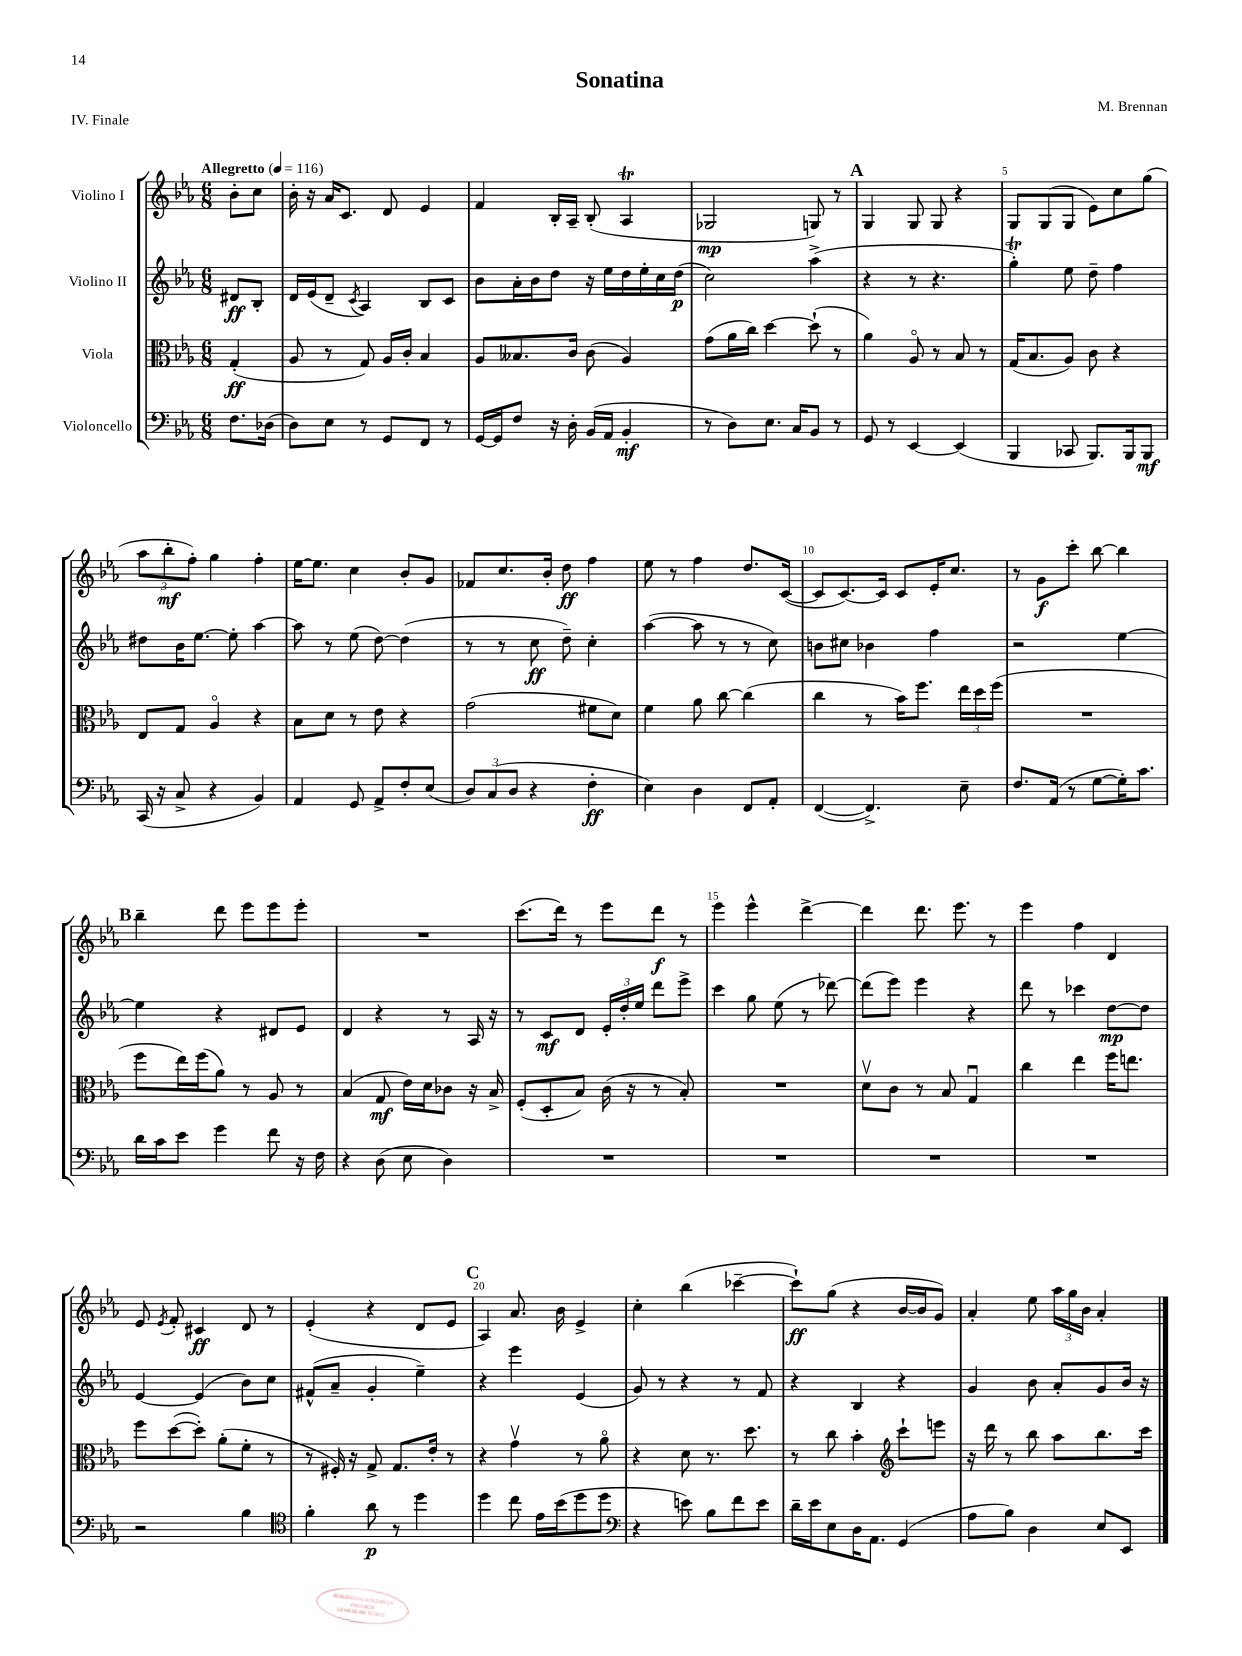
\header { title = "Sonatina" composer = "M. Brennan" piece = "IV. Finale" }
<<
\new StaffGroup <<
\new Staff = "s0" \with { instrumentName = "Violino I" } {
    \clef treble \key ees \major \numericTimeSignature \time 6/8 \partial 4 \tempo "Allegretto" 4 = 116
    \autoBeamOff bes'8[-. c''8] |
    bes'16-. r16 aes'16[ c'8.] d'8 ees'4 |
    f'4 bes16[-. aes16]-- bes8-.( aes4\trill |
    ges2\mp g8) r8 |
    \mark \markup { \bold "A" } g4 g8 g8 r4 |
    g8[ g8( g8] ees'8[) c''8 g''8]( |
    \tuplet 3/2 { aes''8[ bes''8-.\mf f''8]-.) } g''4 f''4-. |
    ees''16[~ ees''8.] c''4 bes'8[-. g'8] |
    fes'8[ c''8. bes'16]-. d''8\ff f''4 |
    ees''8 r8 f''4 d''8.[ c'16]~( |
    c'8[ c'8.~) c'16] c'8[ ees'16-. c''8.] |
    r8 g'8[\f c'''8]-. bes''8~ bes''4 |
    \mark \markup { \bold "B" } bes''4-- d'''8 ees'''8[ ees'''8 ees'''8]-. |
    R2. |
    c'''8.[( d'''16]) r8 ees'''8[ d'''8]\f r8 |
    ees'''4 ees'''4-^ d'''4~-> |
    d'''4 d'''8. ees'''8. r8 |
    ees'''4 f''4 d'4 |
    ees'8 \acciaccatura { ees'8 } f'8-. cis'4\ff d'8 r8 |
    ees'4-.( r4 d'8[ ees'8] |
    \mark \markup { \bold "C" } aes4) aes'8. bes'16 ees'4-> |
    c''4-. bes''4( ces'''4~-- |
    ces'''8[-!\ff) g''8]( r4 bes'16[~ bes'16 g'8]) |
    aes'4-. ees''8 \tuplet 3/2 { aes''16[ g''16 bes'16] } aes'4-. \bar "|." |
}
\new Staff = "s1" \with { instrumentName = "Violino II" } {
    \clef treble \key ees \major \numericTimeSignature \time 6/8 \partial 4
    \autoBeamOff dis'8[\ff bes8]-. |
    d'16[ ees'16( d'8]-- \acciaccatura { c'8 } aes4) bes8[ c'8] |
    bes'8[ aes'16-. bes'16 d''8] r16 ees''16[ d''16 ees''16-. c''16 d''16]\p( |
    c''2) aes''4->( |
    \mark \markup { \bold "A" } r4 r8 r4. |
    g''4-.\trill) ees''8 d''8-- f''4 |
    dis''8[ bes'16 ees''8.]~ ees''8-. aes''4~ |
    aes''8 r8 ees''8( d''8~) d''4( |
    r8 r8 c''8\ff d''8--) c''4-. |
    aes''4~( aes''8 r8 r8 c''8) |
    b'8[ cis''8] bes'4 f''4 |
    r2 ees''4~ |
    \mark \markup { \bold "B" } ees''4 r4 dis'8[ ees'8] |
    d'4 r4 r8 aes16 r16 |
    r8 c'8[\mf d'8] \tuplet 3/2 { ees'16[-. d''16-. ees''16] } d'''8[ ees'''8]-> |
    c'''4 g''8 ees''8( r8 des'''8~) |
    des'''8[( ees'''8]) ees'''4 r4 |
    d'''8 r8 ces'''4 d''8[~\mp d''8] |
    ees'4~ ees'4( bes'8[) c''8] |
    fis'8[-^( aes'8]-- g'4-. ees''4--) |
    \mark \markup { \bold "C" } r4 ees'''4 ees'4( |
    g'8) r8 r4 r8 f'8 |
    r4 bes4 r4 |
    g'4 bes'8 aes'8[-. g'8 bes'16] r16 \bar "|." |
}
\new Staff = "s2" \with { instrumentName = "Viola" } {
    \clef alto \key ees \major \numericTimeSignature \time 6/8 \partial 4
    \autoBeamOff g4-.\ff( |
    aes8 r8 g8) aes16[ c'16]-. bes4 |
    aes8[ beses8. c'16] c'8( aes4) |
    g'8[( aes'16 c''16]) d''4~ d''8-!( r8 |
    \mark \markup { \bold "A" } aes'4) aes8\flageolet r8 bes8 r8 |
    g16[( bes8. aes8]) c'8 r4 |
    ees8[ g8] aes4\flageolet r4 |
    bes8[ d'8] r8 ees'8 r4 |
    g'2( fis'8[ d'8]) |
    f'4 aes'8 c''8~ c''4( |
    c''4 r8 bes'16[) f''8.] \tuplet 3/2 { ees''16[ d''16 f''16]( } |
    R2. |
    \mark \markup { \bold "B" } f''8[ ees''16) f''16( aes'8]) r8 aes8 r8 |
    bes4( g8\mf ees'16[) d'16 ces'8] r16 bes16-> |
    f8[-.( d8-. bes8]) c'16( r16 r8 bes8-.) |
    R2. |
    d'8[\upbow c'8] r8 bes8 g4\downbow |
    c''4 ees''4 f''16[ e''8.] |
    f''8[ d''8~( d''8]-.) aes'8[-.( f'8]-. r8 |
    r8 fis16-.) r16 g8-> g8.[ ees'16]-. r8 |
    \mark \markup { \bold "C" } r4 g'4\upbow r8 aes'8\flageolet |
    r4 d'8 r8. d''8. |
    r8 c''8 bes'4-. \clef treble c'''8[-! e'''8] |
    r16 d'''16 r8 bes''8 aes''8[ bes''8. c'''16] \bar "|." |
}
\new Staff = "s3" \with { instrumentName = "Violoncello" } {
    \clef bass \key ees \major \numericTimeSignature \time 6/8 \partial 4
    \autoBeamOff f8.[ des16]( |
    d8[) ees8] r8 g,8[ f,8] r8 |
    g,16[~ g,16 f8] r16 d16-. bes,16[( aes,16] bes,4-.\mf |
    r8 d8[) ees8.] c16[ bes,8] r8 |
    \mark \markup { \bold "A" } g,8 r8 ees,4~ ees,4( |
    bes,,4 ces,8 bes,,8.[) bes,,16 bes,,8]\mf |
    c,16( r16 c8-> r4 bes,4) |
    aes,4 g,8 aes,8[-> f8-. ees8]( |
    \tuplet 3/2 { d8[) c8( d8] } r4 f4-.\ff |
    ees4) d4 f,8[ aes,8]-. |
    f,4~( f,4.->) ees8-- |
    f8.[ aes,16]( r8 g8[~ g16-.) c'8.] |
    \mark \markup { \bold "B" } d'16[ c'16 ees'8] g'4 f'8 r16 f16 |
    r4 d8( ees8 d4) |
    R2. |
    R2. |
    R2. |
    R2. |
    r2 bes4 |
    \clef tenor f'4-. aes'8\p r8 d''4 |
    \mark \markup { \bold "C" } d''4 c''8 ees'16[ bes'16( d''8 d''8] |
    \clef bass r4 e'8) bes8[ f'8 e'8] |
    d'16[-- ees'16 ees8 d16 aes,8.] g,4( |
    aes8[ bes8]) d4 ees8[ ees,8] \bar "|." |
}
>>
>>
\layout { \context { \Score \override BarNumber.break-visibility = ##(#f #t #t) barNumberVisibility = #(every-nth-bar-number-visible 5) } }
